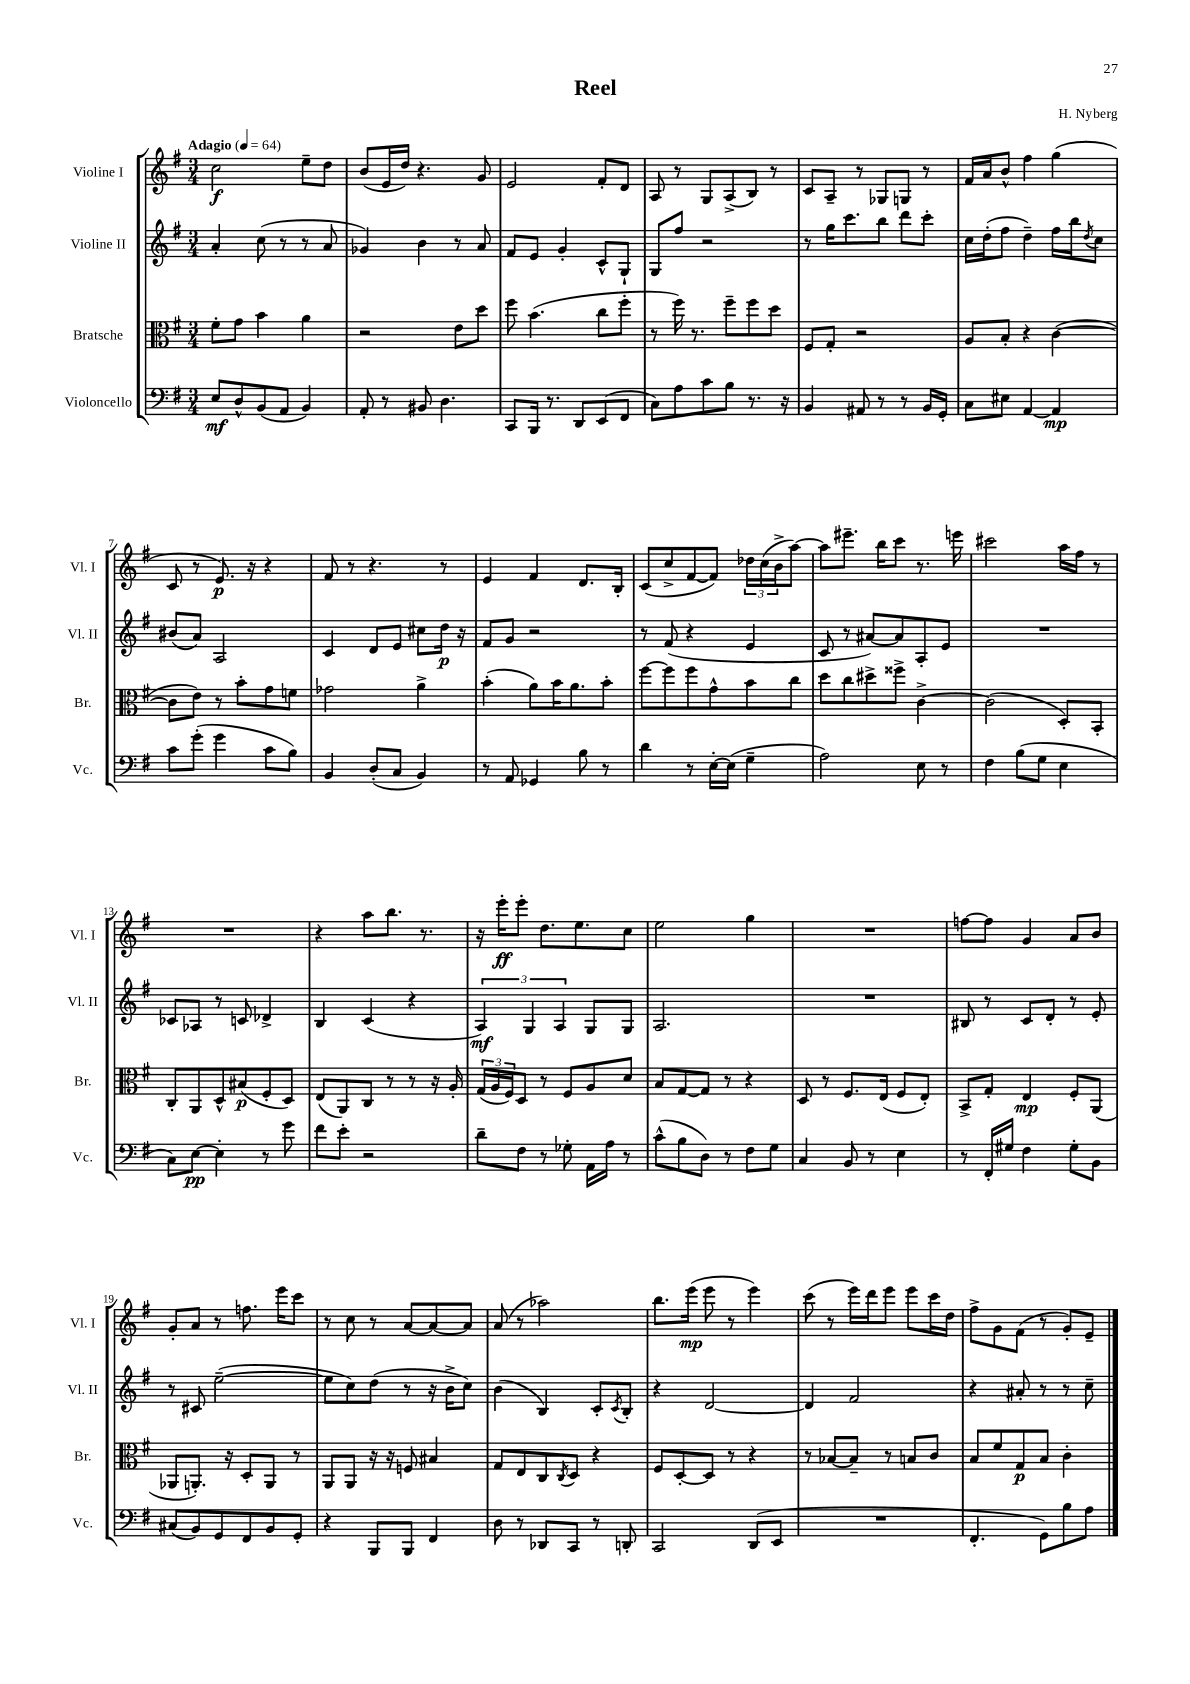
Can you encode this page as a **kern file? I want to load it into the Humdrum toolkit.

**kern	**kern	**kern	**kern
*staff4	*staff3	*staff2	*staff1
*clefF4	*clefC3	*clefG2	*clefG2
*k[f#]	*k[f#]	*k[f#]	*k[f#]
*M3/4	*M3/4	*M3/4	*M3/4
*MM64	*MM64	*MM64	*MM64
8E	8f#'	4a'	2cc
8D^^	8g	.	.
(8BB	4b	(8cc	.
8AA	.	8r	.
4BB)	4a	8r	8ee~
.	.	8a	8dd
=	=	=	=
8AA'	2r	4g-)	(8b
8r	.	.	16e
.	.	.	16dd)
8BB#	.	4b	4.r
4.D	.	.	.
.	8e	8r	.
.	8dd	8a	8g
=	=	=	=
8CC	8ff#	8f#	2e
16BBB	(4.b	8e	.
8.r	.	.	.
.	.	4g'	.
8DD	.	.	.
(8EE	8cc	8c^^	8f#'
8FF#	8ff#'	8G`	8d
=	=	=	=
8C)	8r	8G	8A
8A	16ff#)	8ff#	8r
.	8.r	.	.
8c	.	2r	8G
8B	8ff#~	.	(8A^
8.r	8ff#	.	8B)
.	8dd	.	8r
16r	.	.	.
=	=	=	=
4BB	8F#	8r	8c
.	8G'	16gg	8A~
.	.	8.ccc	.
8AA#	2r	.	8r
8r	.	8bb	8G-
8r	.	8ddd	8G
16BB	.	8ccc'	8r
16GG'	.	.	.
=	=	=	=
8C	8A	16cc	16f#
.	.	(16dd'	16a
8E#	8B'	8ff#	8b^^
[4AA	4r	4dd~)	4ff#
4AA]	([4c	16ff#	(4gg
.	.	16bb	.
.	.	8qdd	.
.	.	8cc	.
=	=	=	=
8c	8c]	(8b#	8c
(8g'	8e)	8a)	8r
4g	8r	2A	8.e)
.	8b'	.	.
.	.	.	16r
8c	8g	.	4r
8B)	8f	.	.
=	=	=	=
4BB	2g-	4c	8f#
.	.	.	8r
(8D'	.	8d	4.r
8C	.	8e	.
4BB)	4a^	8cc#	.
.	.	16dd	8r
.	.	16r	.
=	=	=	=
8r	(4b'	8f#	4e
8AA	.	8g	.
4GG-	8a)	2r	4f#
.	16b	.	.
.	8.a	.	.
8B	.	.	8.d
8r	8b'	.	.
.	.	.	16B'
=	=	=	=
4d	[8ff#	8r	(8c
.	8ff#]	(8f#	8cc^
8r	8ff#	4r	[8f#
[16E'	8g^^	.	8f#])
(16E]	.	.	.
4G~	8b	4e	24dd-
.	.	.	(24cc
.	.	.	24b^
.	8cc	.	[8aa)
=	=	=	=
2A)	8dd	8c	8aa]
.	8cc	8r	8.eee#~
.	8dd#^	[8a#)	.
.	.	.	16bb
.	8ff##^	8a#]	8ccc
8E	[4c^	8A'	8.r
8r	.	8e	.
.	.	.	16eee
=	=	=	=
4F#	(2c]	2.r	2ccc#
(8B	.	.	.
8G	.	.	.
4E	8D')	.	16aa
.	.	.	16ff#
.	8BB'	.	8r
=	=	=	=
8C)	8C'	8c-	2.r
[8E	8AA	8A-	.
4E']	8D^^	8r	.
.	(8B#	8c	.
8r	8F#'	4d-^	.
8g	8D)	.	.
=	=	=	=
8f#	(8E	4B	4r
8e'	8AA)	.	.
2r	8C	(4c	8aa
.	8r	.	8.bb
.	8r	4r	.
.	.	.	8.r
.	16r	.	.
.	16A'	.	.
=	=	=	=
8d~	(24G	6A)	16r
.	24A	.	.
.	.	.	16eee'
.	24F#)	.	.
8F#	8D	.	8eee'
.	.	6G	.
8r	8r	.	8.dd
.	.	6A	.
8G-'	8F#	.	.
.	.	.	8.ee
16AA	8A	8G	.
16A	.	.	.
8r	8d	8G	8cc
=	=	=	=
(8c^^	8B	2.A	2ee
8B	[8G	.	.
8D)	8G]	.	.
8r	8r	.	.
8F#	4r	.	4gg
8G	.	.	.
=	=	=	=
4C	8D	2.r	2.r
.	8r	.	.
8BB	8.F#	.	.
8r	.	.	.
.	(16E	.	.
4E	8F#	.	.
.	8E')	.	.
=	=	=	=
8r	8BB^	8B#	[8ff
16FF#'	8G'	8r	8ff]
16G#	.	.	.
4F#	4E	8c	4g
.	.	8d'	.
8G#'	8F#'	8r	8a
8BB	(8AA	8e'	8b
=	=	=	=
(8C#	8AA-	8r	8g'
8BB)	8.AA')	8c#	8a
8GG	.	([2ee~	8r
.	16r	.	.
8FF#	8D'	.	8.ff
8BB	8AA	.	.
.	.	.	16eee
8GG'	8r	.	8ccc
=	=	=	=
4r	8AA	8ee]	8r
.	8AA	8cc)	8cc
8BBB	16r	(8dd	8r
.	16r	.	.
8BBB	8F	8r	[8a
4FF#	4B#	16r	8a_
.	.	16b^	.
.	.	8cc)	8a]
=	=	=	=
8D	8G	(4b	(8a
8r	8E	.	8r
8DD-	8C	4B)	2aa-)
.	8qC	.	.
8CC	8D	.	.
8r	4r	8c'	.
.	.	8qc	.
8DD'	.	8B'	.
=	=	=	=
2CC	8F#	4r	8.bb
.	[8D'	.	.
.	.	.	(16eee
.	8D]	[2d	8eee
.	8r	.	8r
(8DD	4r	.	4eee)
8EE	.	.	.
=	=	=	=
2.r	8r	4d]	(8ccc
.	[8B-	.	8r
.	8B-~]	2f#	16eee)
.	.	.	16ddd
.	8r	.	8eee
.	8B	.	8eee
.	8c	.	16ccc
.	.	.	16dd
=	=	=	=
4.FF#'	8B	4r	8ff#^
.	8f#	.	8g
.	8G	8a#'	(8f#
8GG)	8B	8r	8r
8B	4c'	8r	8g')
8A	.	8cc~	8e~
==	==	==	==
*-	*-	*-	*-
